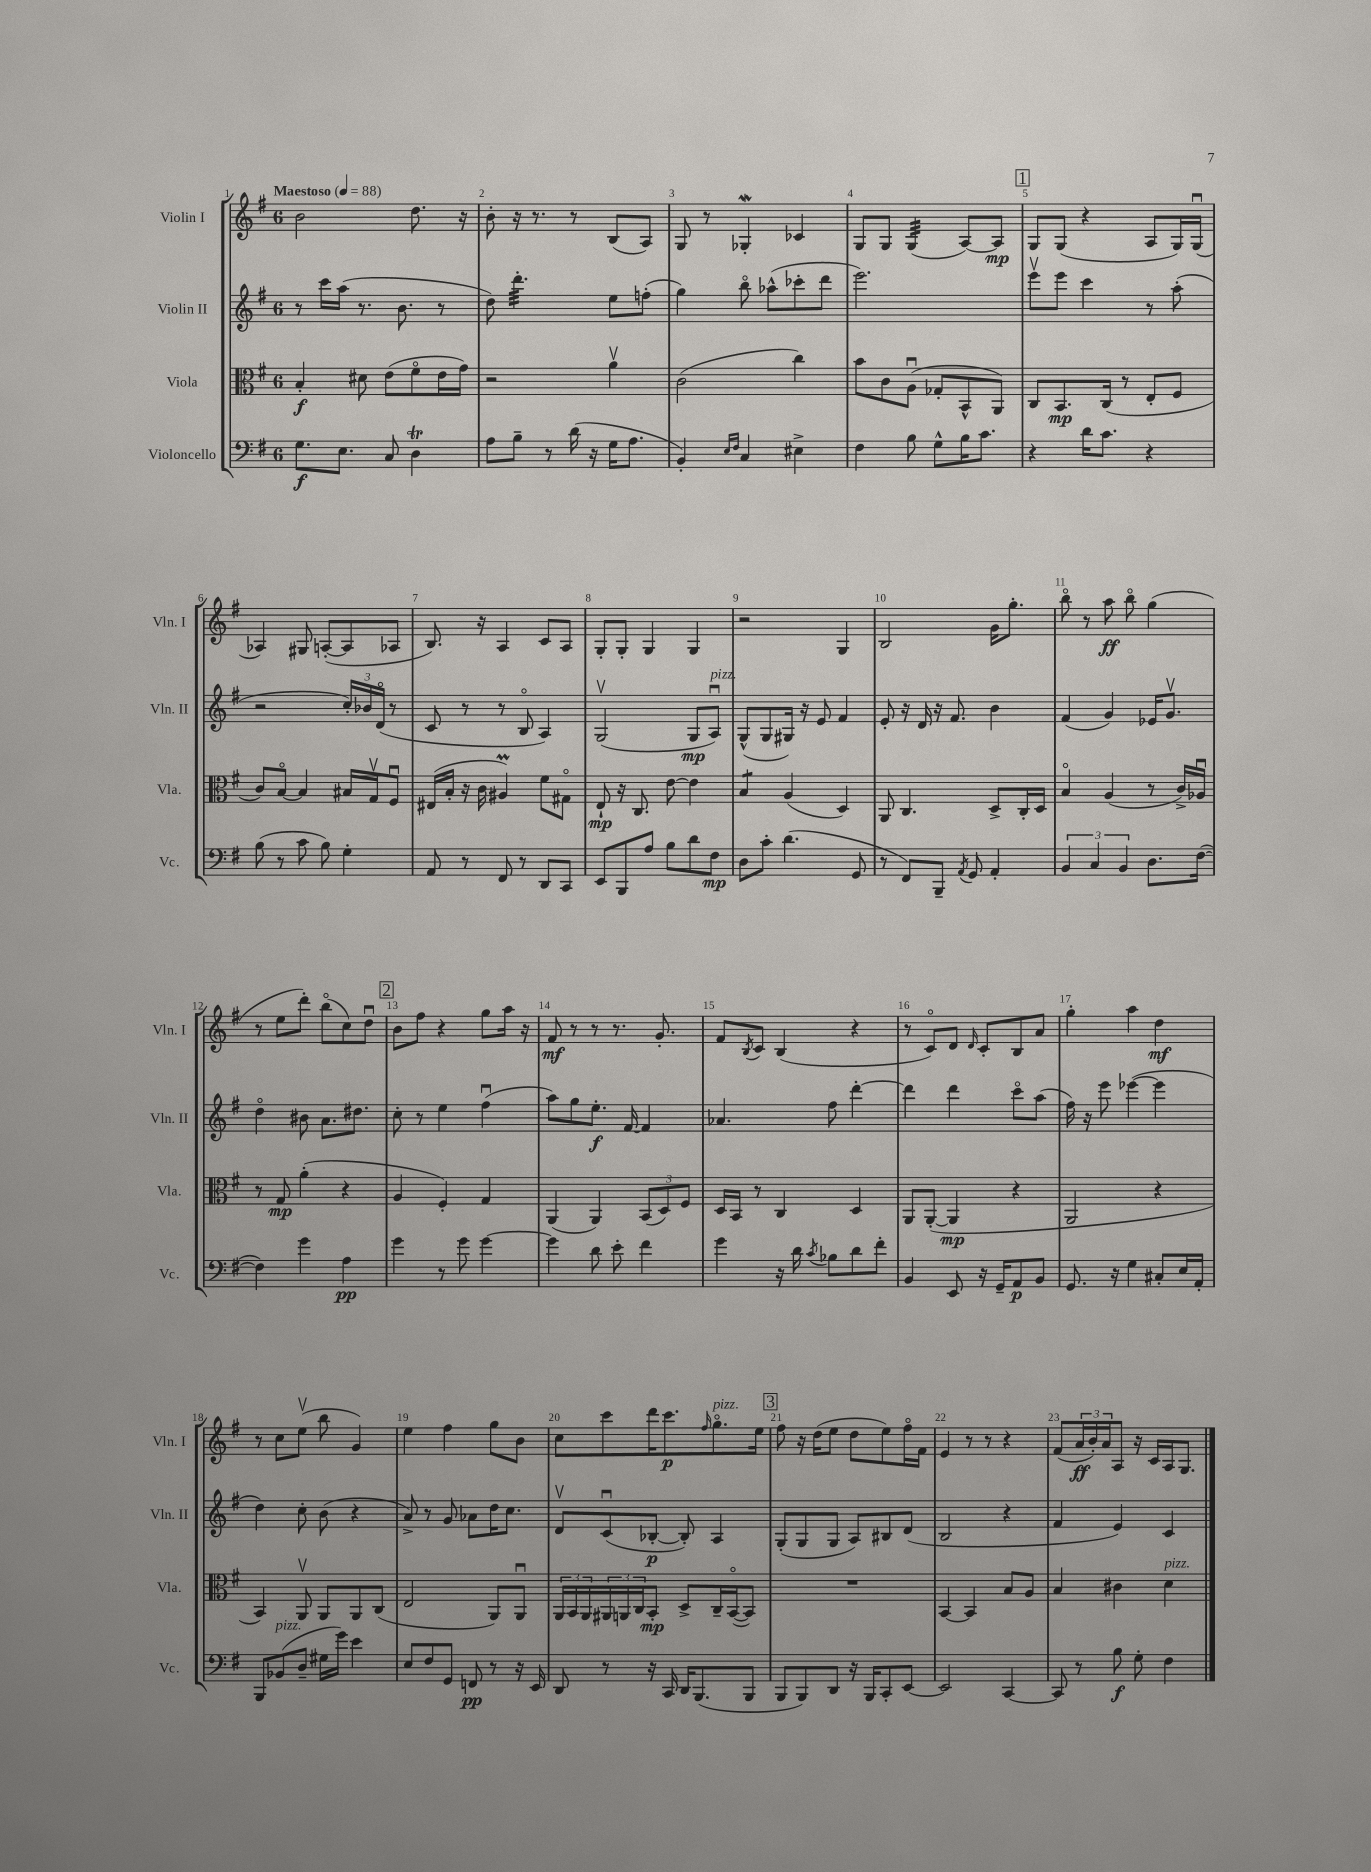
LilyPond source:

<<
\new StaffGroup <<
\new Staff = "s0" \with { instrumentName = "Violin I" shortInstrumentName = "Vln. I" } {
    \clef treble \key g \major \once \override Staff.TimeSignature.style = #'single-digit \time 6/8 \tempo "Maestoso" 4 = 88
    b'2 d''8. r16 |
    b'8-. r16 r8. r8 b8( a8) |
    g8 r8 ges4-.\mordent ces'4 |
    g8 g8 g4:32( a8~) a8\mp |
    \mark \markup { \box "1" } g8 g8( r4 a8 g16) g16\downbow( |
    aes4) gis8 a8~-.( a8 aes8 |
    b8.) r16 a4 c'8 a8 |
    g8-. g8-. g4 g4 |
    r2 g4 |
    b2 g'16 g''8.-. |
    b''8\flageolet r8 a''8\ff b''8\flageolet g''4( |
    r8 e''8 d'''8-.) b''8\flageolet( c''8) d''8\downbow |
    \mark \markup { \box "2" } b'8 fis''8 r4 g''8 a''16 r16 |
    fis'8\mf r8 r8 r8. g'8.-. |
    fis'8 \acciaccatura { b8 } c'8 b4( r4 |
    r8 c'8\flageolet) d'8 \grace { d'16 } c'8-. b8 a'8 |
    g''4-. a''4 d''4\mf |
    r8 c''8 e''8\upbow( b''8 g'4) |
    e''4 fis''4 g''8 b'8 |
    c''8 c'''8 d'''16 c'''8.\p \grace { fis''16 } g''8.\flageolet^\markup { \italic "pizz." } e''16 |
    \mark \markup { \box "3" } fis''8 r16 d''16( e''8 d''8 e''8) fis''16\flageolet fis'16 |
    e'4 r8 r8 r4 |
    fis'8( \tuplet 3/2 { a'16\ff b'16-.) a'16 } a8 r16 c'16 a16 g8. \bar "|." |
}
\new Staff = "s1" \with { instrumentName = "Violin II" shortInstrumentName = "Vln. II" } {
    \clef treble \key g \major \once \override Staff.TimeSignature.style = #'single-digit \time 6/8
    r8 c'''16 a''16( r8. b'8. r8 |
    d''8) d'''4.:32-. e''8 f''8-.( |
    g''4) b''8\flageolet aes''8-^( ces'''8-. d'''8 |
    e'''2.) |
    \mark \markup { \box "1" } e'''8\upbow e'''8 c'''4 r8 a''8-.( |
    r2 \tuplet 3/2 { c''16-.) bes'16 d'16\flageolet( } r8 |
    c'8 r8 r8 b8\flageolet a4) |
    g2\upbow( g8\mp a8\downbow^\markup { \italic "pizz." }) |
    g8-^( g8 gis16) r16 e'8 fis'4 |
    e'8-. r16 d'16 r16 fis'8. b'4 |
    fis'4( g'4) ees'16 g'8.\upbow |
    d''4\flageolet bis'8 a'8. dis''8. |
    \mark \markup { \box "2" } c''8-. r8 e''4 fis''4\downbow( |
    a''8) g''8 e''8.-.\f fis'16~ fis'4 |
    aes'4. fis''8 d'''4~-. |
    d'''4 d'''4 c'''8\flageolet a''8( |
    fis''16) r16 e'''8 ees'''4~( ees'''4 |
    d''4) c''8-. b'8( r4 |
    a'8->) r8 g'8 aes'8 d''16 c''8. |
    d'8\upbow c'8\downbow( bes8~-.\p bes8-.) a4 |
    \mark \markup { \box "3" } g8-.( g8 g8 a8) bis8 d'8( |
    b2 r4 |
    fis'4 e'4) c'4 \bar "|." |
}
\new Staff = "s2" \with { instrumentName = "Viola" shortInstrumentName = "Vla." } {
    \clef alto \key g \major \once \override Staff.TimeSignature.style = #'single-digit \time 6/8
    b4-.\f dis'8 e'8( fis'8\flageolet e'16 g'16) |
    r2 a'4\upbow |
    c'2( c''4) |
    b'8 c'8 a8\downbow( ges8-. b,8-^ a,8) |
    \mark \markup { \box "1" } c8 b,8.\mp c16( r8 e8-. fis8 |
    c'8) b8~\flageolet b4 bis16 g16\upbow fis8\downbow |
    eis16( b16-. r16 c'16 ais4\prall) fis'8 gis8\flageolet |
    e8-!\mp r16 c8. e'8~ e'4 |
    b4:8 a4( d4) |
    a,8 c4. d8-> c16-. d16 |
    b4\flageolet a4( r8 c'16->) aes16\downbow |
    r8 g8\mp a'4-.( r4 |
    \mark \markup { \box "2" } a4 fis4-.) g4 |
    a,4( a,4) \tuplet 3/2 { b,8( d8) fis8 } |
    d16 b,16 r8 c4 d4 |
    a,8 a,8~-.( a,4\mp r4 |
    a,2 r4 |
    b,4) a,8\upbow a,8 a,8 c8( |
    e2 a,8) a,8\downbow |
    \tuplet 3/2 { a,16 b,16 a,16 } \tuplet 3/2 { ais,16 a,16 c16 } b,8-.\mp d8-> c16-- b,16~\flageolet( b,8) |
    \mark \markup { \box "3" } R2. |
    b,4~ b,4 b8 a8 |
    b4 cis'4 d'4^\markup { \italic "pizz." } \bar "|." |
}
\new Staff = "s3" \with { instrumentName = "Violoncello" shortInstrumentName = "Vc." } {
    \clef bass \key g \major \once \override Staff.TimeSignature.style = #'single-digit \time 6/8
    g8.\f e8. c8 d4\trill |
    a8 b8-- r8 d'16( r16 g16 a8. |
    b,4-.) \grace { e16 fis16 } c4 eis4-> |
    fis4 b8 g8-^ b16 c'8. |
    \mark \markup { \box "1" } r4 d'16 c'8. r4 |
    b8( r8 c'8 b8) g4-. |
    a,8 r8 fis,8 r8 d,8 c,8 |
    e,8 b,,8 a8 b8 d'8 fis8\mp |
    d8 c'8-. d'4.( g,8 |
    r8 fis,8) b,,8-- \acciaccatura { a,8 } g,8 a,4-. |
    \tuplet 3/2 { b,4 c4 b,4 } d8. fis16~( |
    fis4) g'4 a4\pp |
    \mark \markup { \box "2" } g'4 r8 g'8 g'4~ |
    g'4 d'8 e'8-. fis'4 |
    g'4 r16 d'16 \acciaccatura { c'8 } bes8 d'8 fis'8-. |
    b,4 e,8 r16 g,16-- a,8\p b,8 |
    g,8. r16 g4 cis8-. e16 a,16-. |
    b,,8 bes,8^\markup { \italic "pizz." }( d8-- gis16 g'16) e'4 |
    e8 fis8 g,8 f,8\pp r8 r16 e,16 |
    d,8 r8 r16 c,16 d,16 b,,8.( b,,8 |
    \mark \markup { \box "3" } b,,8 b,,8) d,8 r16 b,,16 c,8-. e,8~ |
    e,2 c,4~ |
    c,8 r8 b8\f g8-. fis4 \bar "|." |
}
>>
>>
\layout { \context { \Score \override BarNumber.break-visibility = ##(#f #t #t) barNumberVisibility = #all-bar-numbers-visible } }
